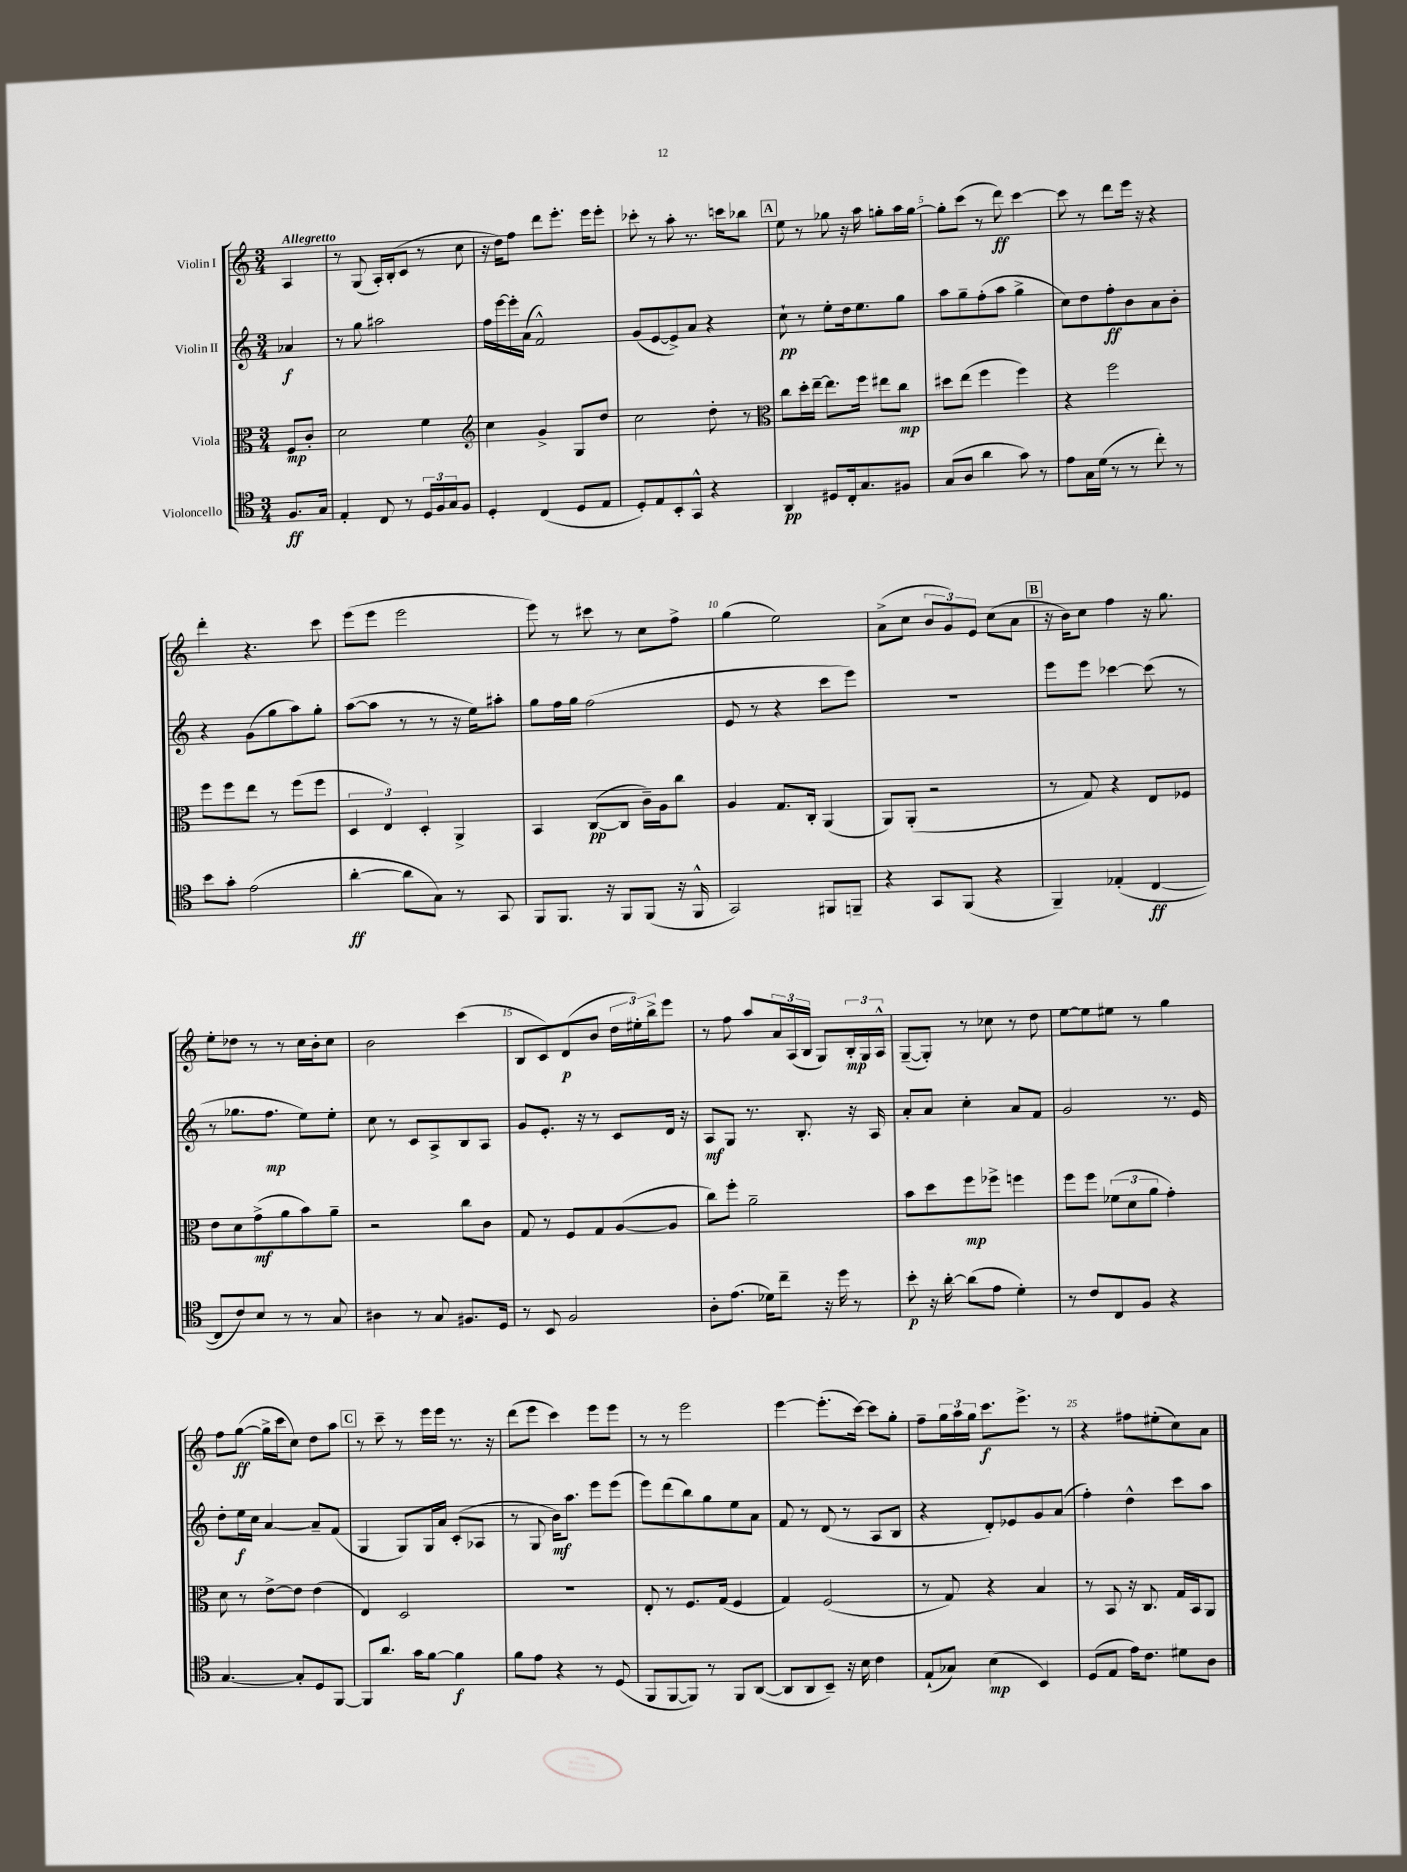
<<
\new StaffGroup <<
\new Staff = "s0" \with { instrumentName = "Violin I" } {
    \clef treble \key c \major \numericTimeSignature \time 3/4 \partial 4 \tempo "Allegretto"
    a4 |
    r8 g8( a16-.) b16-.( c'8 r8 c''8 |
    r16 d''16) f''8 d'''8 e'''8.-. e'''16 e'''8-. |
    ces'''8-. r8 a''8-. r8. c'''16 bes''8 |
    \mark \markup { \box "A" } e''8 r8 ges''8 r16 a''16 g''8-. a''16 g''16~ |
    g''8-. c'''8( r8 d'''8\ff) c'''4~ |
    c'''8 r8 d'''8 e'''16 r16 r4 |
    d'''4-. r4. c'''8 |
    e'''8( e'''8 e'''2 |
    e'''8) r8 cis'''8 r8 c''8 f''8-> |
    g''4( e''2) |
    a'8->( c''8 \tuplet 3/2 { b'8 g'8) e'8 } c''8( a'8 |
    \mark \markup { \box "B" } r16 b'16) c''8 f''4 r16 g''8. |
    e''8-. des''8 r8 r8 c''16 b'16-. c''8 |
    b'2 c'''4( |
    b8 c'8) d'8\p( b'8 \tuplet 3/2 { d''16 eis''16-.) b''16-> } e'''8 |
    r8 f''8 a''8 \tuplet 3/2 { a'16 a16( b16 } g8) \tuplet 3/2 { b16-.\mp g16 a16-^ } |
    g8~--( g8-.) r8 ces''8 r8 d''8 |
    e''8~ e''8 eis''8 r8 g''4 |
    f''8 g''8~\ff( g''16-> c'''16 c''8) d''8 a''8 |
    \mark \markup { \box "C" } r8 c'''8-- r8 e'''16 e'''16 r8. r16 |
    d'''8( e'''8 c'''4) e'''8 e'''8 |
    r8 r8 e'''2 |
    e'''4~ e'''8.-.( c'''16~) c'''8 g''8-. |
    f''8-- \tuplet 3/2 { g''16 a''16 g''16 } c'''8.\f e'''8.-> r8 |
    r4 fis''8 eis''8-.( c''8) a'8 \bar "|." |
}
\new Staff = "s1" \with { instrumentName = "Violin II" } {
    \clef treble \key c \major \numericTimeSignature \time 3/4 \partial 4
    aes'4\f |
    r8 g''8 ais''2 |
    f''16 e'''16~ e'''16-. a'16( f'2-^) |
    g'8( e'8~ e'8->) a'8 r4 |
    \mark \markup { \box "A" } c''8-!\pp r8 e''8-. d''16 e''8. g''8 |
    a''8 g''8-- f''8-.( a''8 g''4-> |
    c''8) d''8 f''8-.\ff b'8 a'8 b'8-. |
    r4 g'8( g''8 a''8) g''8-. |
    a''8~( a''8 r8 r8 r16 e''16) ais''8-. |
    g''8 f''16 g''16 f''2( |
    e'8 r8 r4 c'''8 e'''8) |
    R2. |
    \mark \markup { \box "B" } e'''8 e'''8 ces'''4~ ces'''8( r8 |
    r8 ges''8. f''8.\mp e''8) e''8-. |
    c''8 r8 c'8 a8-> b8 a8 |
    g'8 e'8.-. r16 r8 c'8 d'16 r16 |
    a8\mf g8 r8. b8.-. r16 a16 |
    a'8-. a'8 c''4-. a'8 f'8 |
    g'2 r8. e'16 |
    d''8-. e''16\f c''16 a'4~ a'8-- f'8( |
    \mark \markup { \box "C" } g4 g8) g16 a'16 c'8-.( aes8 |
    r8 g8 b'16\mf) a''8. e'''8 e'''8( |
    e'''8) d'''8( b''8) g''8 e''8 a'8 |
    f'8 r8 d'8( r8 a8 b8 |
    r4 d'8-.) ees'8 g'8 a'8( |
    f''4-.) d''4-^ c'''8 a''8 \bar "|." |
}
\new Staff = "s2" \with { instrumentName = "Viola" } {
    \clef alto \key c \major \numericTimeSignature \time 3/4 \partial 4
    f8\mp c'8-. |
    d'2 f'4 |
    \clef treble c''4 g'4-> g8 d''8 |
    c''2 d''8-. r8 |
    \mark \markup { \box "A" } \clef alto c''8 d''16-. e''16~-- e''8. f''16 eis''8 c''8\mp |
    dis''8 e''8( f''4 f''4) |
    r4 f''2 |
    f''8 f''8 e''8 r8 f''8( f''8 |
    \tuplet 3/2 { d4 e4) d4-. } a,4-> |
    b,4 c8~\pp( c8 c'16--) a16 c''8 |
    a4 g8. c16-. a,4( |
    a,8) a,8-.( r2 |
    \mark \markup { \box "B" } r8 g8) r4 e8 fes8 |
    e'8 d'8 g'8->\mf( a'8 b'8) a'8-- |
    r2 c''8 c'8 |
    g8 r8 f8 g8 a8~( a8 |
    c''8) f''8-. a'2-- |
    b'8 d''8 f''8\mp fes''8-> f''4 |
    f''8 f''8 \tuplet 3/2 { fes'8( d'8 a'8 } g'4-.) |
    d'8 r8 e'8~-> e'8 e'4( |
    \mark \markup { \box "C" } e4) d2 |
    R2. |
    e8-. r8 f8. g16( f4 |
    g4) f2( |
    r8 g8) r4 b4 |
    r8 b,8 r16 c8. g16 b,16 a,8 \bar "|." |
}
\new Staff = "s3" \with { instrumentName = "Violoncello" } {
    \clef tenor \key c \major \numericTimeSignature \time 3/4 \partial 4
    f8.\ff g16 |
    e4-. c8 r8 \tuplet 3/2 { d16 f16 g16 } f8 |
    d4-. c4( d8 e8 |
    d8-.) e8 b,8-. g,8-^ r4 |
    \mark \markup { \box "A" } a,4\pp dis8 c16-. g8. fis8 |
    g8( a8 a'4 g'8) r8 |
    e'8 g16 d'16( r8 r8 c''8-.) r8 |
    b'8 g'8-. e'2( |
    a'4~-.\ff a'8 g8) r8 g,8 |
    f,8 f,8. r16 f,8 f,8( r16 f,16-^ |
    g,2) fis,8 f,8-- |
    r4 g,8 f,8( r4 |
    \mark \markup { \box "B" } f,4--) ees4-.( c4~\ff |
    c8 c'8) b8 r8 r8 g8 |
    ais4 r8 g8 fis8. d16 |
    r8 b,8 f2 |
    a8-. e'8.( des'16) c''8-- r16 d''16 r8 |
    b'8-.\p r16 a'16~-. a'8( e'8 d'4-.) |
    r8 c'8 c8 f8 r4 |
    g4.~ g8-. d8 f,8~ |
    \mark \markup { \box "C" } f,8 a'8. g'16 f'8~ f'4\f |
    f'8 e'8 r4 r8 d8( |
    f,8 f,8~ f,8) r8 f,8 a,8~( |
    a,8 a,8 b,8--) r16 b16 c'4 |
    e8-!( ges8) b4\mp( b,4) |
    d8( e8 e'16) c'8. dis'8 a8 \bar "|." |
}
>>
>>
\layout { \context { \Score \override BarNumber.break-visibility = ##(#f #t #t) barNumberVisibility = #(every-nth-bar-number-visible 5) } }
